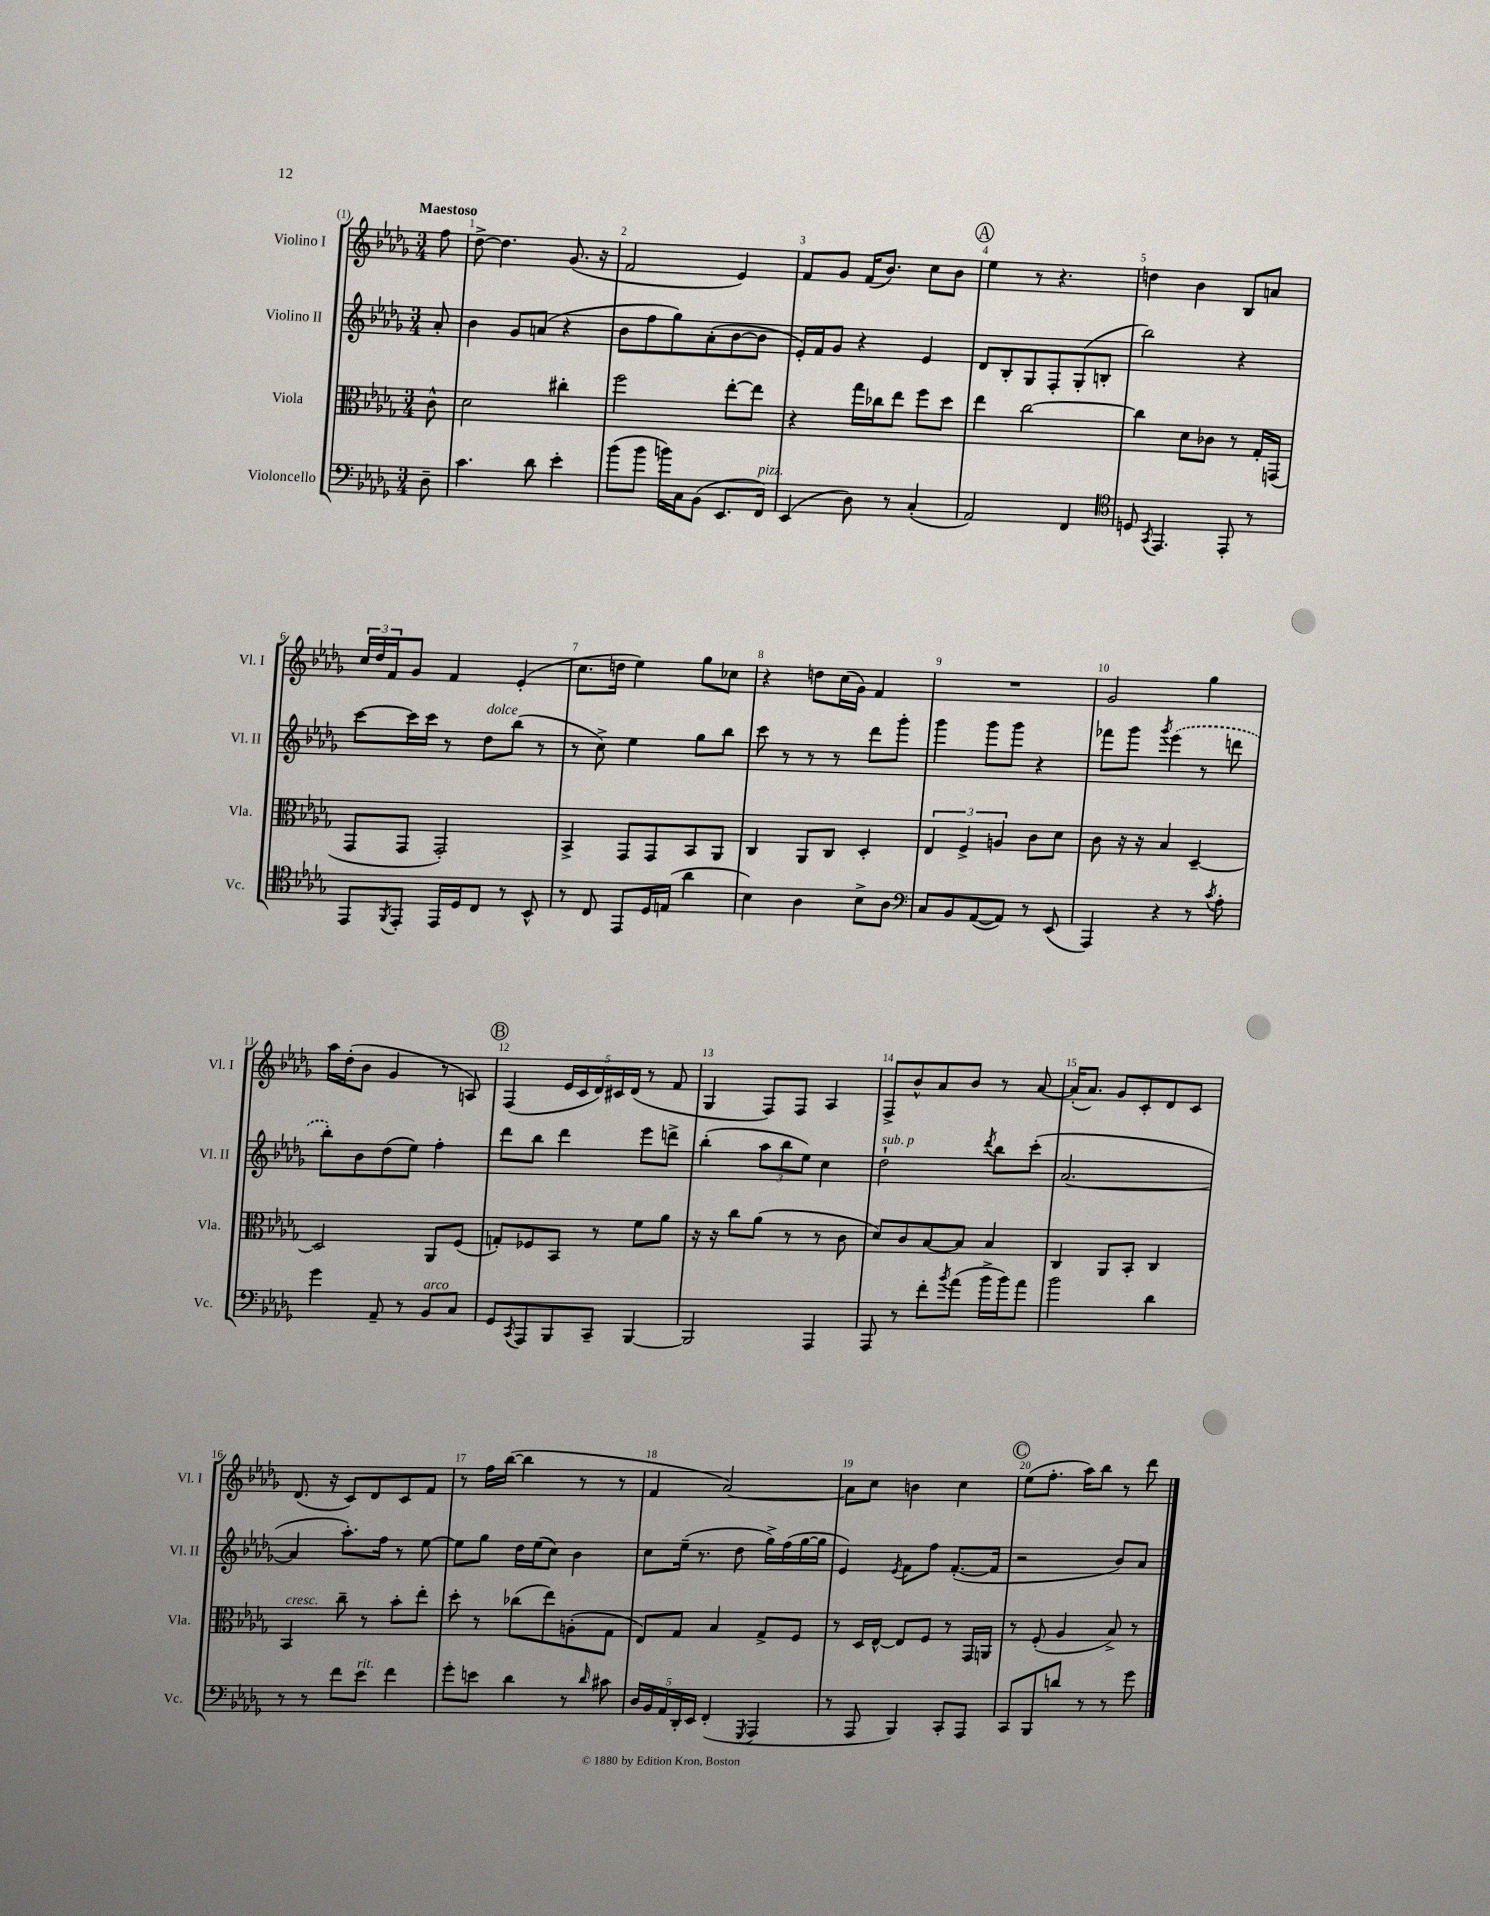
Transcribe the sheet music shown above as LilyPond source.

<<
\new StaffGroup <<
\new Staff = "s0" \with { instrumentName = "Violino I" shortInstrumentName = "Vl. I" } {
    \clef treble \key des \major \numericTimeSignature \time 3/4 \partial 8 \tempo "Maestoso"
    f''8 |
    des''8~-> des''4. ges'8.( r16 |
    f'2 ees'4) |
    f'8 ges'8 f'16( bes'8.) c''8 bes'8 |
    \mark \markup { \circle "A" } ees''4 r8 r4. |
    d''4 bes'4 bes8 a'8 |
    \tuplet 3/2 { c''16 des''16 f'16 } ges'8 f'4 ees'4-.( |
    c''8. d''16 ees''4) ges''8 ces''8 |
    r4 d''8 c''16( ges'16) f'4 |
    R2. |
    ges'2 ges''4 |
    aes''16 des''16-.( bes'8 ges'4 r8 a8) |
    \mark \markup { \circle "B" } f4( \tuplet 5/4 { ees'16 c'16 des'16) cis'16 des'16( } r8 f'8 |
    ges4 f8) f8 aes4 |
    f8-> bes'8-^ aes'8 bes'8 r8 aes'8~ |
    aes'16-.( aes'8.) ges'8 c'8-. des'8 c'8 |
    des'8.( r16 c'8) des'8 c'8 f'8 |
    r8 f''16 bes''16~( bes''4 r8 r8 |
    f'4 aes'2~) |
    aes'8 c''8 b'4 c''4 |
    \mark \markup { \circle "C" } ees''8( f''8.-. aes''16) bes''8 r8 des'''8 \bar "|." |
}
\new Staff = "s1" \with { instrumentName = "Violino II" shortInstrumentName = "Vl. II" } {
    \clef treble \key des \major \numericTimeSignature \time 3/4 \partial 8
    aes'8-. |
    bes'4 ges'8 a'8( r4 |
    bes'8 f''8 ges''8) aes'8-.( bes'8~ bes'8 |
    ees'16-.) f'16 ges'8 r4 ees'4 |
    \mark \markup { \circle "A" } des'8 bes8-. ges8 f8-. ges8-.( b8-. |
    bes''2) r4 |
    c'''8~ c'''16 c'''16 r8 des''8^\markup { \italic "dolce" } bes''8( r8 |
    r8 c''8->) ees''4 ges''8 bes''8 |
    c'''8 r8 r8 r8 des'''8 ges'''8-. |
    ges'''4 ges'''8 ges'''8 r4 |
    fes'''8 ges'''8 \acciaccatura { ges'''8 } \once \slurDashed ees'''4( r8 d'''8 |
    bes''8-.) bes'8 des''8( ees''8) f''4-. |
    \mark \markup { \circle "B" } des'''8 bes''8 des'''4 ees'''8 d'''8-> |
    bes''4-.( \tuplet 3/2 { aes''8 bes''8 ees''8) } c''4 |
    des''2-!^\markup { \italic "sub. p" } \acciaccatura { des'''8 } bes''8 c'''8-.( |
    aes'2.~ |
    aes'4 aes''8.-.) f''16 r8 ees''8~ |
    ees''8 ges''8 des''16 ees''16( c''8) bes'4 |
    c''8 ees''16--( r8. des''8 ges''16->) f''16( ges''16~ ges''16 |
    ees'4) \acciaccatura { ees'8 } f'8 f''8 f'8.~-.( f'16 |
    \mark \markup { \circle "C" } r2 bes'8) aes'8 \bar "|." |
}
\new Staff = "s2" \with { instrumentName = "Viola" shortInstrumentName = "Vla." } {
    \clef alto \key des \major \numericTimeSignature \time 3/4 \partial 8
    c'8-^ |
    des'2 cis''4-. |
    f''2 ees''8~-. ees''8 |
    r4 ges''16 ces''16 ees''8 f''8 des''8 |
    \mark \markup { \circle "A" } ees''4 c''2~ |
    c''4 des'8 ces'8 r8 ges16-. g,16( |
    ges,8 ges,8 ges,2-.) |
    bes,4-> ges,8 ges,8 bes,8 aes,8 |
    c4 aes,8 c8 des4-. |
    \tuplet 3/2 { ees4 f4-> a4 } c'8 des'8 |
    c'8 r16 r16 bes4 des4~-- |
    des2 aes,8 f8( |
    \mark \markup { \circle "B" } g8-.) fes8 bes,8 r8 f'8 aes'8 |
    r16 r16 c''8 aes'8( r8 r8 c'8 |
    des'8) c'8 bes8~ bes8 bes4 |
    c4 aes,8 bes,8-. c4 |
    bes,4^\markup { \italic "cresc." } c''8-- r8 bes'8-. ees''8-. |
    des''8-. r8 ces''8( ees''8) a8-.( ges8 |
    ees8) ges8 bes4 ges8-> f8 |
    r8 des16 ees16~-^ ees8 f8 r8 ges,16 a,16 |
    \mark \markup { \circle "C" } r8 f8-.( aes4 bes8->) r8 \bar "|." |
}
\new Staff = "s3" \with { instrumentName = "Violoncello" shortInstrumentName = "Vc." } {
    \clef bass \key des \major \numericTimeSignature \time 3/4 \partial 8
    des8-- |
    c'4. des'8 ees'4-. |
    bes'8( bes'8 b'16) c16 bes,8( ees,8. f,16^\markup { \italic "pizz." }) |
    ees,4( des8) r8 c4-.( |
    \mark \markup { \circle "A" } aes,2) f,4 |
    \clef tenor d8 \acciaccatura { ges,8 } ees,4. ees,8-. r8 |
    ees,8 \acciaccatura { f,8 } ees,8-. ees,16 des16 c8 r8 bes,8-^ |
    r8 c8 ees,8 des16 e16( aes'4 |
    bes4) aes4 bes8-> aes8 |
    \clef bass c8 bes,8 aes,8~( aes,8) r8 ees,8( |
    aes,,4) r4 r8 \acciaccatura { c'8 } aes8-. |
    ges'4 aes,8-- r8 bes,8^\markup { \italic "arco" } c8 |
    \mark \markup { \circle "B" } ges,8 \acciaccatura { c,8 } aes,,8 bes,,8 c,8-- bes,,4~ |
    bes,,2 aes,,4 |
    aes,,8 r8 f'8-. \acciaccatura { bes'8 } aes'8( bes'16-> bes'16) aes'8 |
    bes'2 des'4 |
    r8 r8 f'8 ees'8^\markup { \italic "rit." } f'4 |
    ges'8-. e'8 des'4 r8 \grace { des'16 } cis'8 |
    \tuplet 5/4 { des16 bes,16 aes,16 des,16-. ees,16 } f,4-.( \acciaccatura { ges,,8 } aes,,4 |
    r8 aes,,8 bes,,4) c,8-. aes,,8 |
    \mark \markup { \circle "C" } c,8 bes,,8 d'8 r8 r8 ges'8 \bar "|." |
}
>>
>>
\layout { \context { \Score \override BarNumber.break-visibility = ##(#f #t #t) barNumberVisibility = #all-bar-numbers-visible } }
